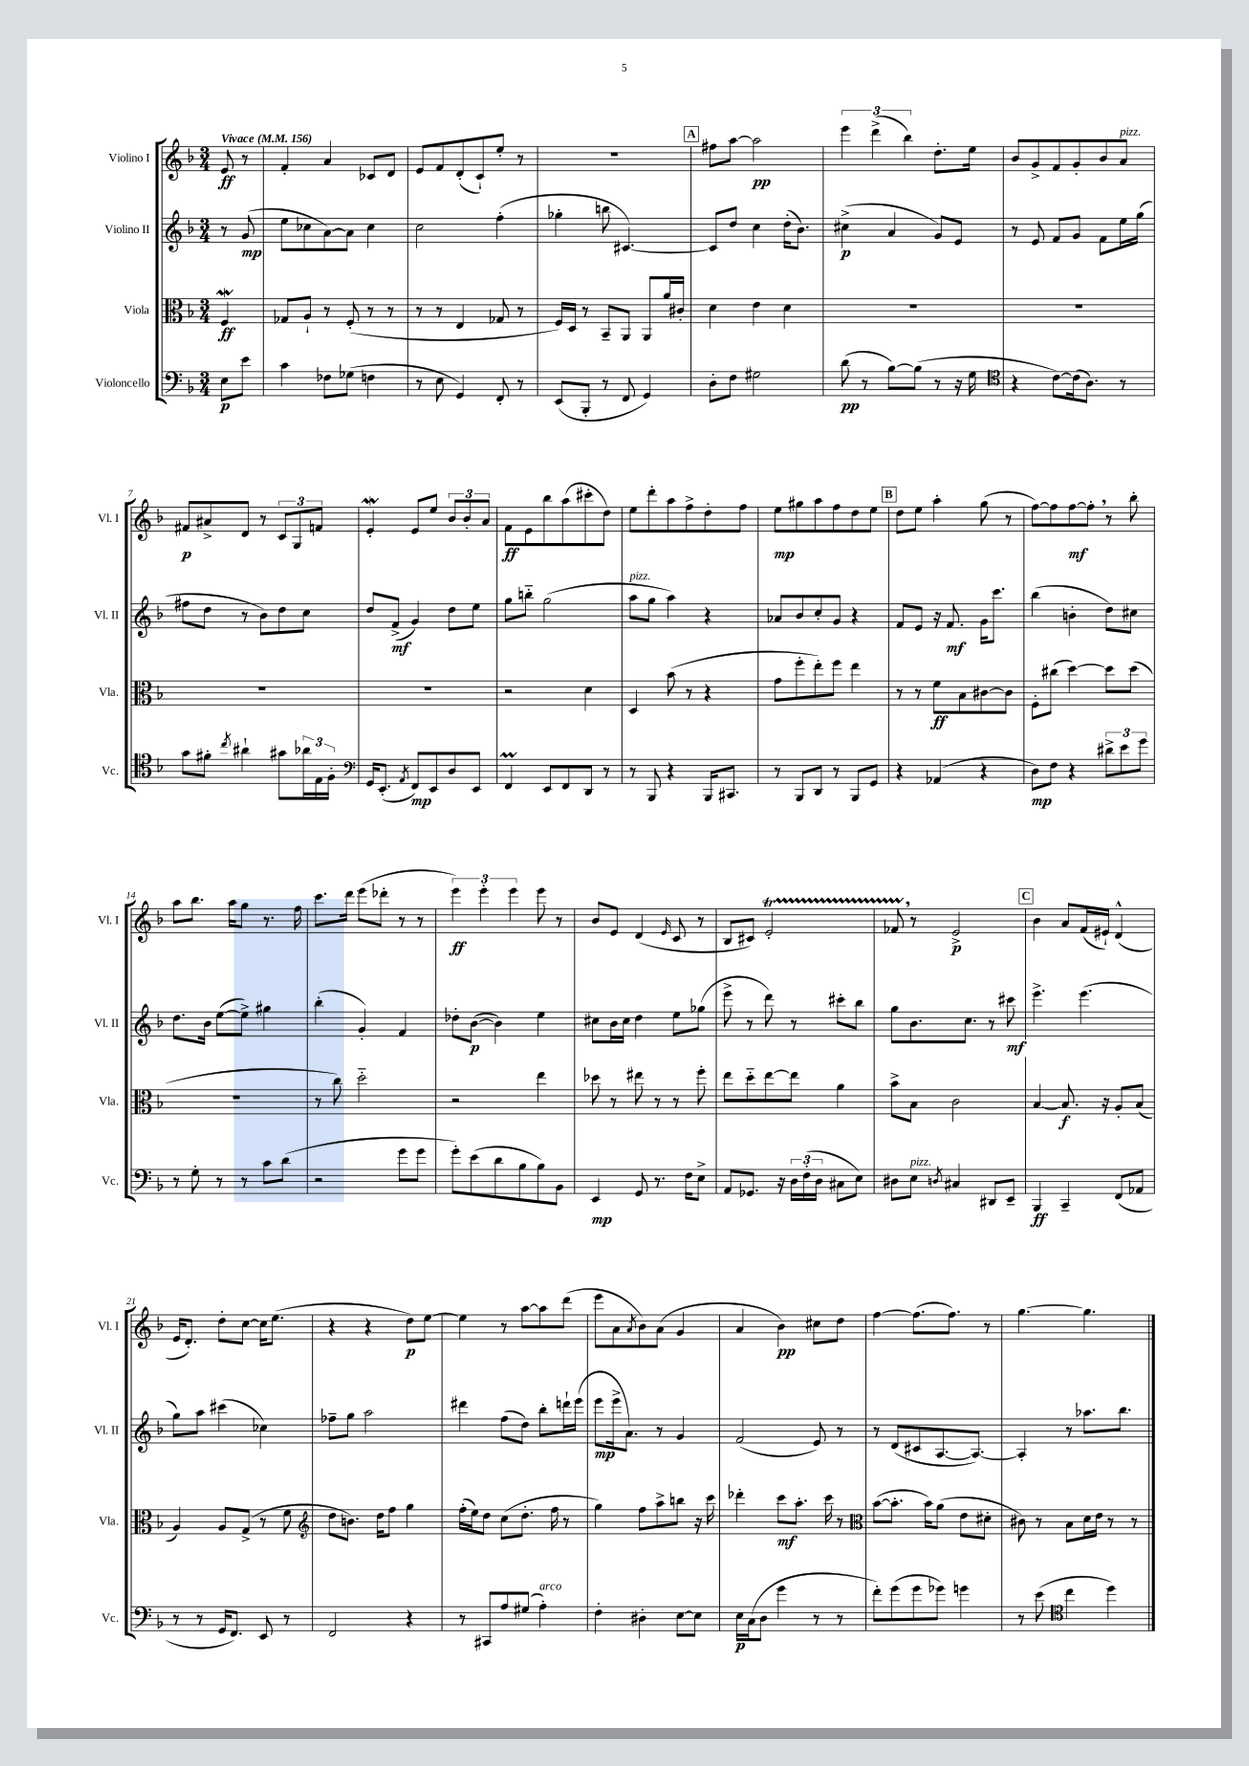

**kern	**kern	**kern	**kern
*staff4	*staff3	*staff2	*staff1
*clefF4	*clefC3	*clefG2	*clefG2
*k[b-]	*k[b-]	*k[b-]	*k[b-]
*M3/4	*M3/4	*M3/4	*M3/4
*MM156	*MM156	*MM156	*MM156
8E	4F	8r	8e
8e	.	(8g	8r
=	=	=	=
4c	8G-	8ee	4f'
.	8A`	8cc-	.
8F-	8r	[8a)	4a
(8G-	(8F'	8a]	.
4F	8r	4cc-	8c-
.	8r	.	8d
=	=	=	=
8r	8r	2cc	8e
8E	8r	.	8f
4GG)	4E	.	(8d'
.	.	.	8c`)
8FF'	8G-	(4ff'	8ee'
8r	8r	.	8r
=	=	=	=
(8EE	16F)	4gg-'	2.r
.	16D	.	.
8BBB-'	8r	.	.
8r	8BB-~	8bb	.
8FF	8AA	[4.c#)	.
4GG)	8AA	.	.
.	16a	.	.
.	16c#'	.	.
=	=	=	=
8D'	4d	8c#]	8ff#
8F	.	8dd	[8aa
2G#	4e	4cc	2aa]
.	4d	(16dd'	.
.	.	8.b-)	.
=	=	=	=
(8d	2.r	(4cc#^	6eee
8r	.	.	.
.	.	.	(6ddd^
[8B-)	.	4a	.
.	.	.	6bb-)
(8B-]	.	.	.
8r	.	8g)	8.dd'
16r	.	8e	.
16G	.	.	16ee
=	=	=	=
*clefC4	*	*	*
4r	2.r	8r	8b-
.	.	8e	8g^
[8c)	.	8f	8f
(16c]	.	8g	8g'
8.A)	.	.	.
.	.	8f	8b-
8r	.	16ee	8a
.	.	(16gg	.
=	=	=	=
8g	2.r	8ff#	8f#
8f#'	.	8dd	8a#^
8qcc	.	.	.
4a#`	.	8r	8d
.	.	8b-)	8r
8g#	.	8dd	12c
.	.	.	12G
24a-	.	8cc	.
24E	.	.	12f
24F'	.	.	.
=	=	=	=
*clefF4	*	*	*
16GG	2.r	8dd	4e'
(8.EE'	.	.	.
.	.	(8f^	.
8qAA	.	.	.
8FF)	.	4g)	8e
8EE	.	.	8ee
8D	.	8dd	12b-
.	.	.	12b-'
8EE	.	8ee	.
.	.	.	12a
=	=	=	=
4FF	2r	8gg	8f
.	.	8bb'~	8e
8EE	.	(2gg	8bb-
8FF	.	.	(8aa
8DD	4d	.	8ccc#'
8r	.	.	8dd)
=	=	=	=
8r	4D	8aa	8ee
8BBB-	.	8gg	8ddd'
4r	(8b-	4aa)	8aa
.	8r	.	8ff^
16BBB-	4r	4r	8dd'
8.CC#	.	.	.
.	.	.	8ff
=	=	=	=
8r	8g	8a-	8ee
8BBB-	8ff'	8b-	8gg#
8DD	8ee')	8cc'	8aa
8r	8ff	8g	8ff
8BBB-	4ee	4r	8dd
8GG	.	.	8ee
=	=	=	=
4r	8r	8f	8dd
.	8r	8e	8ee
(4AA-	8f	16r	4aa'
.	.	8.f	.
.	8B-	.	.
4r	[8c#	16g	(8gg
.	.	8.ccc	.
.	8c#]	.	8r
=	=	=	=
8D)	8F'	(4bb-	[8ff)
8F	(8cc#	.	8ff]
4r	[4dd)	4b'	[8ff
.	.	.	8ff']
12d#^	8dd]	8dd)	8r
12e	.	.	.
.	(8dd	8cc#	8bb-'
12g	.	.	.
=	=	=	=
8r	2.r	8.dd	8aa
8G'	.	.	8.bb-
.	.	16b-	.
8r	.	([8ee	.
.	.	.	16aa
8r	.	8ee^])	8gg
8c	.	4gg#	8.r
(8d	.	.	.
.	.	.	16ff
=	=	=	=
2r	8r	(4bb-'	8.ccc
.	8cc)	.	.
.	.	.	16ddd
.	2dd'~	4g')	(8eee
.	.	.	8ddd-'
8g	.	4f	8r
8g	.	.	8r
=	=	=	=
8g')	2r	8dd-'	6eee)
(8e	.	([8b-	.
.	.	.	6eee'
8d	.	4b-])	.
.	.	.	6eee
8B-	.	.	.
8B-)	4ee	4ee	8eee
8BB-	.	.	8r
=	=	=	=
4EE	8dd-	8cc#	8b-
.	8r	16b-	8e
.	.	16cc#	.
8GG	8ee#	4dd	(4d
8.r	8r	.	.
.	.	.	16qqe
.	8r	8ee	8c
16F	.	.	.
8E^	8ff'	(8gg-	8r
=	=	=	=
8AA	8ee	8eee^	8B-
8.GG-	8dd'~	8r	8c#)
.	[8ee	8ddd)	2e'
16r	.	.	.
24D	8ee]	8r	.
(24F'	.	.	.
24D	.	.	.
8C#	4a	8ccc#'	.
8E)	.	8bb-	.
=	=	=	=
8D#	8b-^	8gg	8f-
8E	8B-	8.b-	8r
8qD	.	.	.
4C#	2c	.	2e^
.	.	8.cc	.
8DD#	.	8r	.
8EE~	.	8ccc#	.
=	=	=	=
4BBB-	[4B-	4.eee^	4b-
4CC~	8.B-]	.	8a
.	.	(4.eee	(16f
.	16r	.	16e#`)
(8FF	8A'	.	(4d^^
8AA-	(8B-	.	.
=	=	=	=
8r	4A)	8gg)	16e
.	.	.	8.d')
8r	.	8aa	.
16GG	8A	(4ccc#	8dd'
8.FF)	.	.	.
.	(8G^	.	[8cc
8EE	8r	4cc-)	16cc]
.	.	.	(8.ee
8r	8f	.	.
=	=	=	=
*	*clefG2	*	*
2FF	8dd	8ff-~	4r
.	8.b)	8gg	.
.	.	2aa	4r
.	16dd	.	.
.	8ff	.	.
4r	4gg	.	8dd)
.	.	.	[8ee
=	=	=	=
8r	(16ff'	4ddd#	4ee]
.	16ee)	.	.
8CC#	8dd	.	.
8A	(8cc	(8ff	8r
(8G#	8.dd'	8dd)	[8aa
4A')	.	8bb-'	8aa]
.	16ff	.	.
.	8r	16ddd`	(8ddd
.	.	(16eee	.
=	=	=	=
4F'	4gg)	8eee	8eee
.	.	16eee^	8a
.	.	8.a)	.
.	.	.	8qa
4D#'	8ff	.	8b-)
.	8aa^	8r	(8a
[8E	8bb	4g	4g
8E]	16r	.	.
.	16ccc	.	.
=	=	=	=
16E	4ddd-'	(2f	4a
(16C	.	.	.
8D	.	.	.
4g	8ccc	.	4b-)
.	8.aa'	.	.
8r	.	8e)	8cc#
.	16ccc	.	.
8r	8r	8r	8dd
=	=	=	=
*	*clefC3	*	*
8f')	([8b-	8r	[4ff
(8g	8.b-']	(8d	.
8g	.	8c#	(8.ff]
.	16b-)	.	.
8g-)	(8a	[8.A	.
.	.	.	8.ff)
4g	8e	.	.
.	.	8.A_)	.
.	8d#'	.	8r
=	=	=	=
8r	8c#)	4A']	[4.gg
(8e	8r	.	.
*clefC4	*	*	*
4cc	8B-	8r	.
.	16d	8.aa-	4.gg]
.	16e	.	.
4dd)	8r	.	.
.	.	8.bb-	.
.	8r	.	.
==	==	==	==
*-	*-	*-	*-
